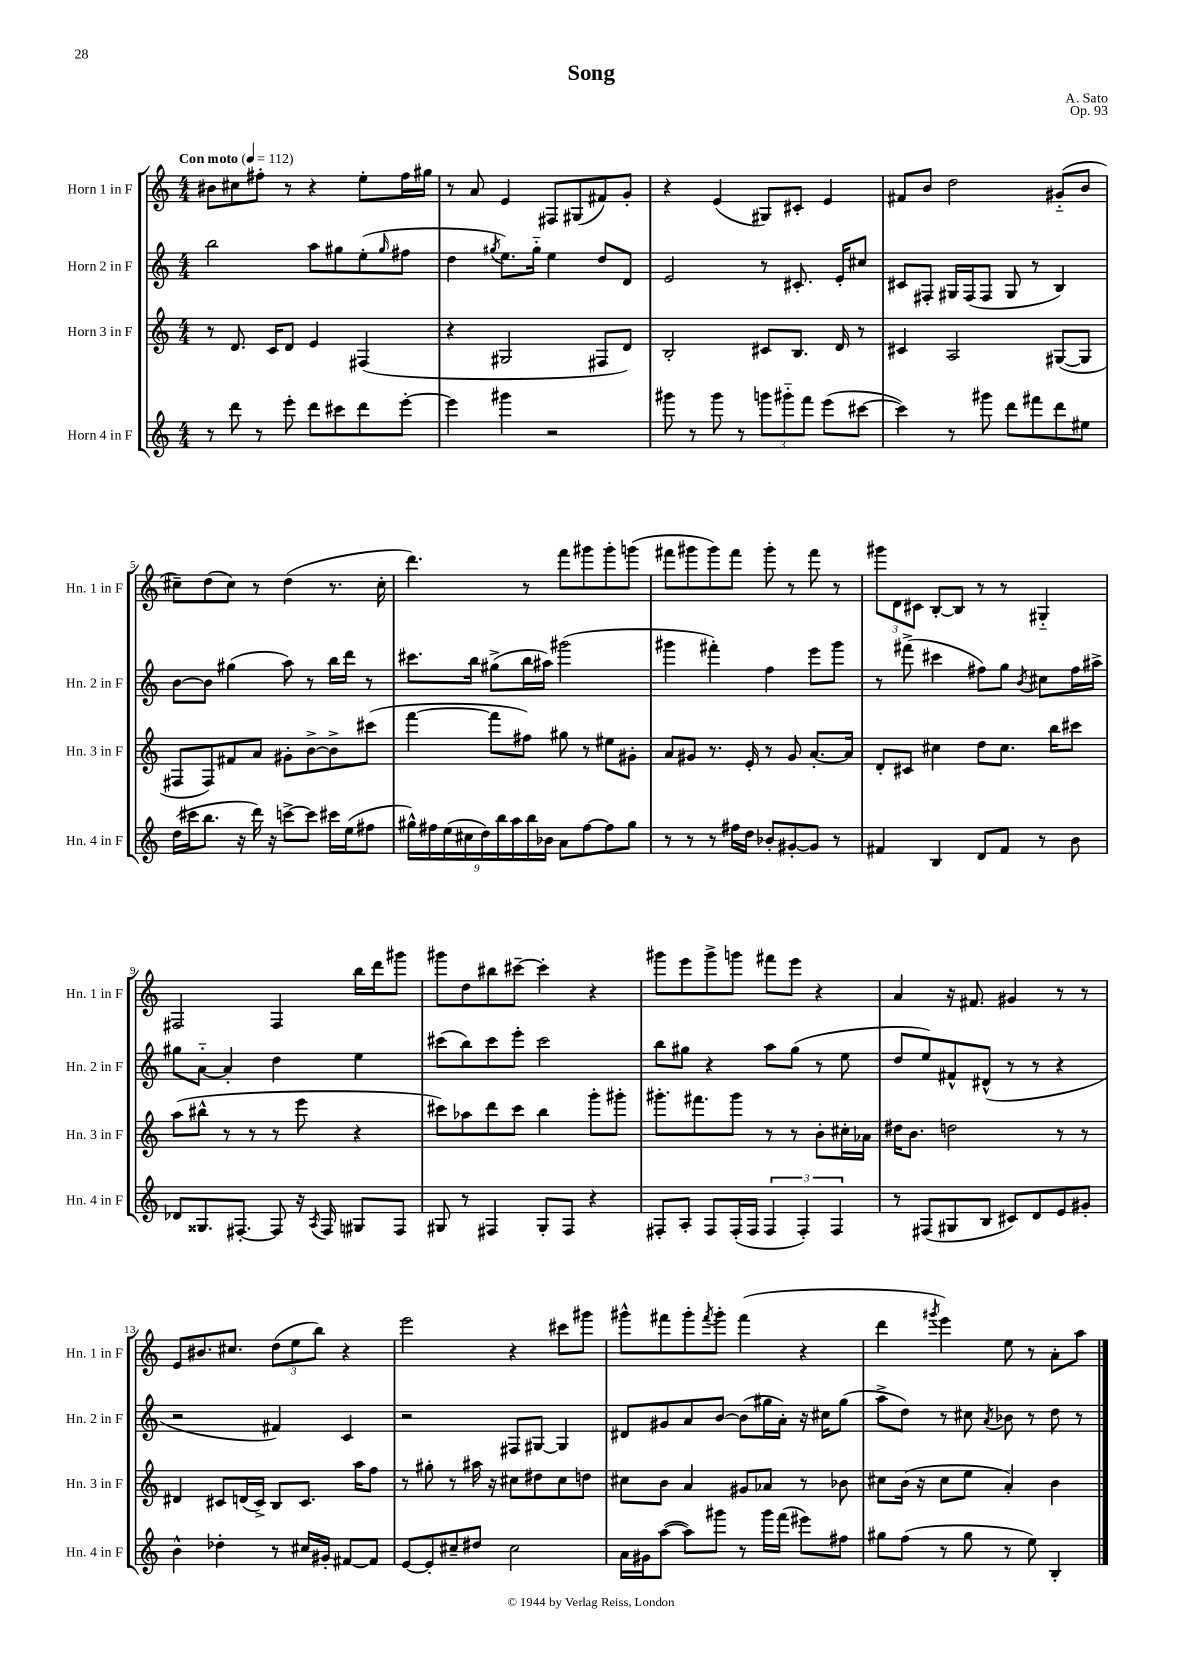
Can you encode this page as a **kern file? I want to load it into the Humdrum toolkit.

**kern	**kern	**kern	**kern
*staff4	*staff3	*staff2	*staff1
*clefG2	*clefG2	*clefG2	*clefG2
*k[]	*k[]	*k[]	*k[]
*M4/4	*M4/4	*M4/4	*M4/4
*MM112	*MM112	*MM112	*MM112
8r	8r	2bb\	8b#\L
8ddd\	8.d/	.	8cc#\
8r	.	.	8ff#'\J
.	16c/LK	.	.
8eee'\	8d/J	.	8r
8ddd\L	4e/	8aa\L	4r
8ccc#\	.	8gg#\	.
8ddd\	(4F#/	(8ee'\	8ee'\L
.	.	16qqgg#/	.
[8eee'\J	.	8ff#\J	16ff#\L
.	.	.	16gg#\JJ
=	=	=	=
4eee\]	4r	4dd\	8r
.	.	.	8a/
.	.	8qgg#/	.
4ggg#\	2G#/	8.ee\L)	4e/
.	.	16gg#'~\Jk	.
2r	.	4ee\	8F#/L
.	.	.	(8G#/
.	8F#/L	8dd/L	8f#/)
.	8d/J)	8d/J	8g'/J
=	=	=	=
8ggg#\	2B'/	2e/	4r
8r	.	.	.
8ggg#\	.	.	(4e/
8r	.	.	.
12ggg\L	8c#/L	8r	8G#/L)
12ggg#'~\	.	.	.
.	8.B/J	8.c#'/	8c#'/J
12fff\J	.	.	.
(8eee\L	.	.	4e/
.	16d/	16e'/LK	.
[8ccc#\J	8r	8cc#/J	.
=	=	=	=
4ccc#\])	4c#/	8c#/L	8f#/L
.	.	8F#'/J	8b/J
8r	2A/	16G#/LL	2dd\
.	.	(16F#/J	.
8ggg#\	.	8F#/J	.
8ddd\L	.	8G#/	.
8fff#\	.	8r	.
8ddd\	([8G#/L	4B/)	(8g#'~/L
8ee#\J	8G#/]J	.	8b/J
=	=	=	=
(16dd\LL	8F#/L	[8b\L	8cc#~\L)
16ccc#\J	.	.	.
8.bb\J	8F#/)	8b\]J	(8dd\
.	8f#/	(4gg#\	8cc#\J)
16r	.	.	.
16ddd\)	8a/J	.	8r
16r	.	.	.
[8ccc^\L	8g#'\L	8aa\)	(4dd\
8ccc\]J	[8b^\	8r	.
16ccc#\LL	8b^\]	16bb\LL	8.r
(16ee\J	.	16ddd\JJ	.
8ff#\J	(8ccc#\J	8r	.
.	.	.	16cc#'\
=	=	=	=
18gg#^^\LL)	[4fff\	8.ccc#\L	4.ddd\)
18ff#\	.	.	.
(18ee\	.	.	.
18cc#\	.	.	.
.	.	16bb\Jk	.
18dd\)	.	.	.
.	8fff\]L	(8gg#^\L	.
18bb\	.	.	.
18aa\	.	.	.
.	8ff#\J)	16bb\L	8r
18bb\	.	.	.
.	.	16aa#\JJ)	.
18b-\JJ	.	.	.
8a\L	8gg#\	(2ggg#\	8fff\L
[8ff#\	8r	.	8ggg#\
8ff#\]	8ee#\L	.	8ggg#'\
8gg#\J	8g#'\J	.	(8ggg\J
=	=	=	=
8r	8a/L	4ggg#\	8fff#\L
8r	8g#/J	.	8ggg#\
8r	8.r	4fff#'\)	8ggg#\)
16ff#\LL	.	.	8fff#\J
16dd\JJ	16e'/	.	.
8b-'/L	8r	4ff\	8ggg#'\
[8g#'/	8g#/	.	8r
8g#/]J	[8.a'/L	8eee\L	8fff#\
8r	.	8ggg#\J	8r
.	16a/]Jk	.	.
=	=	=	=
4f#/	8d'/L	8r	12ggg#\L
.	.	.	12d\
.	8c#/J	(8fff#^\	.
.	.	.	12c#\J
4B/	4cc#\	4ccc#\	[8B'/L
.	.	.	8B/]J
8d/L	8dd\L	8ff#\L)	8r
8f#/J	8.cc#\J	8gg\J	8r
.	.	8qb/	.
8r	.	8cc#\L	4G#'~/
.	16bb\LK	.	.
8b\	8ccc#\J	16ff#\L	.
.	.	16aa#^\JJ	.
=	=	=	=
8d-/L	(8aa\L	8gg#\L	2F#/
8.G##/	8bb#^^\J	[8a'~\J	.
.	8r	4a'/]	.
[8.F#'/J	.	.	.
.	8r	.	.
8F#/]	8r	4dd\	4F#/
16r	8eee\	.	.
8qA/	.	.	.
16F#/	.	.	.
8G#/L	4r	4ee\	16bb\LL
.	.	.	16ddd\J
8F#/J	.	.	8ggg#\J
=	=	=	=
8G#/	8ccc#\L)	(8ccc#\L	8ggg#\L
8r	8aa-\	8bb\)	8dd\
4F#/	8ddd\	8ccc#\	8bb#\
.	8ccc#\J	8eee'\J	[8ccc#~\J
8G#'/L	4bb\	2ccc#\	4ccc#'\]
8F#/J	.	.	.
4r	8ggg'\L	.	4r
.	8ggg#'\J	.	.
=	=	=	=
8F#'/L	8.ggg#'\L	8bb\L	8ggg#\L
8A'/J	.	8gg#\J	8eee\
.	8.fff#\	.	.
8F#/L	.	4r	8ggg#^\
(16F#'/L	8ggg#\J	.	8ggg\J
16F#/JJ	.	.	.
6F#/	8r	8aa\L	8fff#\L
.	8r	(8gg#\J	8eee\J
6F#'/)	.	.	.
.	8b'\L	8r	4r
6F#/	.	.	.
.	16cc#'\L	8ee\	.
.	16a-\JJ	.	.
=	=	=	=
8r	16dd#\LK	8dd/L	4a/
.	8.b\J	.	.
(8F#/L	.	8ee/)	.
8G#/	2dd\	8f#^^/	16r
.	.	.	8.f#/
8B/J	.	(8d#^^/J	.
8c#/L)	.	8r	4g#/
8d/	.	8r	.
8e/	8r	4r	8r
8g#'/J	8r	.	8r
=	=	=	=
4b^^\	4d#/	2r	8e/L
.	.	.	8.b#/
4dd-'\	8c#/L	.	.
.	.	.	8.cc#/J
.	(16d/L	.	.
.	16c#^/JJ)	.	.
8r	8B/L	4f#/)	(12dd\L
.	.	.	12ee\
16cc#/LL	8.c#/J	.	.
.	.	.	12bb\J)
16g#'/JJ	.	.	.
[8f#/L	.	4c/	4r
.	16aa\LK	.	.
8f#/]J	8ff\J	.	.
=	=	=	=
[8e/L	8r	2r	2eee\
8e'/]	8gg#'\	.	.
8cc#~/	8r	.	.
8dd#/J	16aa#\	.	.
.	16r	.	.
2cc#\	8cc#\L	8F#/L	4r
.	8dd#\	[8G#/J	.
.	8cc#\	4G#/]	8ccc#\L
.	8dd\J	.	8ggg#\J
=	=	=	=
16a\LL	8cc#\L	8d#/L	8ggg#^^\L
16g#\J	.	.	.
([8aa\J	8b\J	8g#/	8fff#\
8aa\]L)	4a/	8a/	8ggg#'\
.	.	.	8qfff#/
8ggg#\J	.	[8b/J	8ggg#'\J
8r	8g#/L	(8b\]L	(4fff#\
16ggg#\LL	8a-/J	16gg#\L	.
(16fff\JJ	.	16a'\JJ)	.
8eee#\L)	8r	16r	4r
.	.	16cc#\LK	.
8ff#\J	8b-\	(8gg#\J	.
=	=	=	=
8gg#\L	8cc#\L	8aa^\L	4ddd\
(8ff\J	(16b\Jk	8dd\J)	.
.	16r	.	.
.	.	.	8qggg#/
8r	8cc#\L	8r	4eee\)
8gg#\	8ee\J	8cc#\	.
.	.	8qa/	.
8r	4a'/)	8b-\	8ee\
8ee\)	.	8r	8r
4B'/	4b\	8dd\	8a'\L
.	.	8r	8aa\J
==	==	==	==
*-	*-	*-	*-
